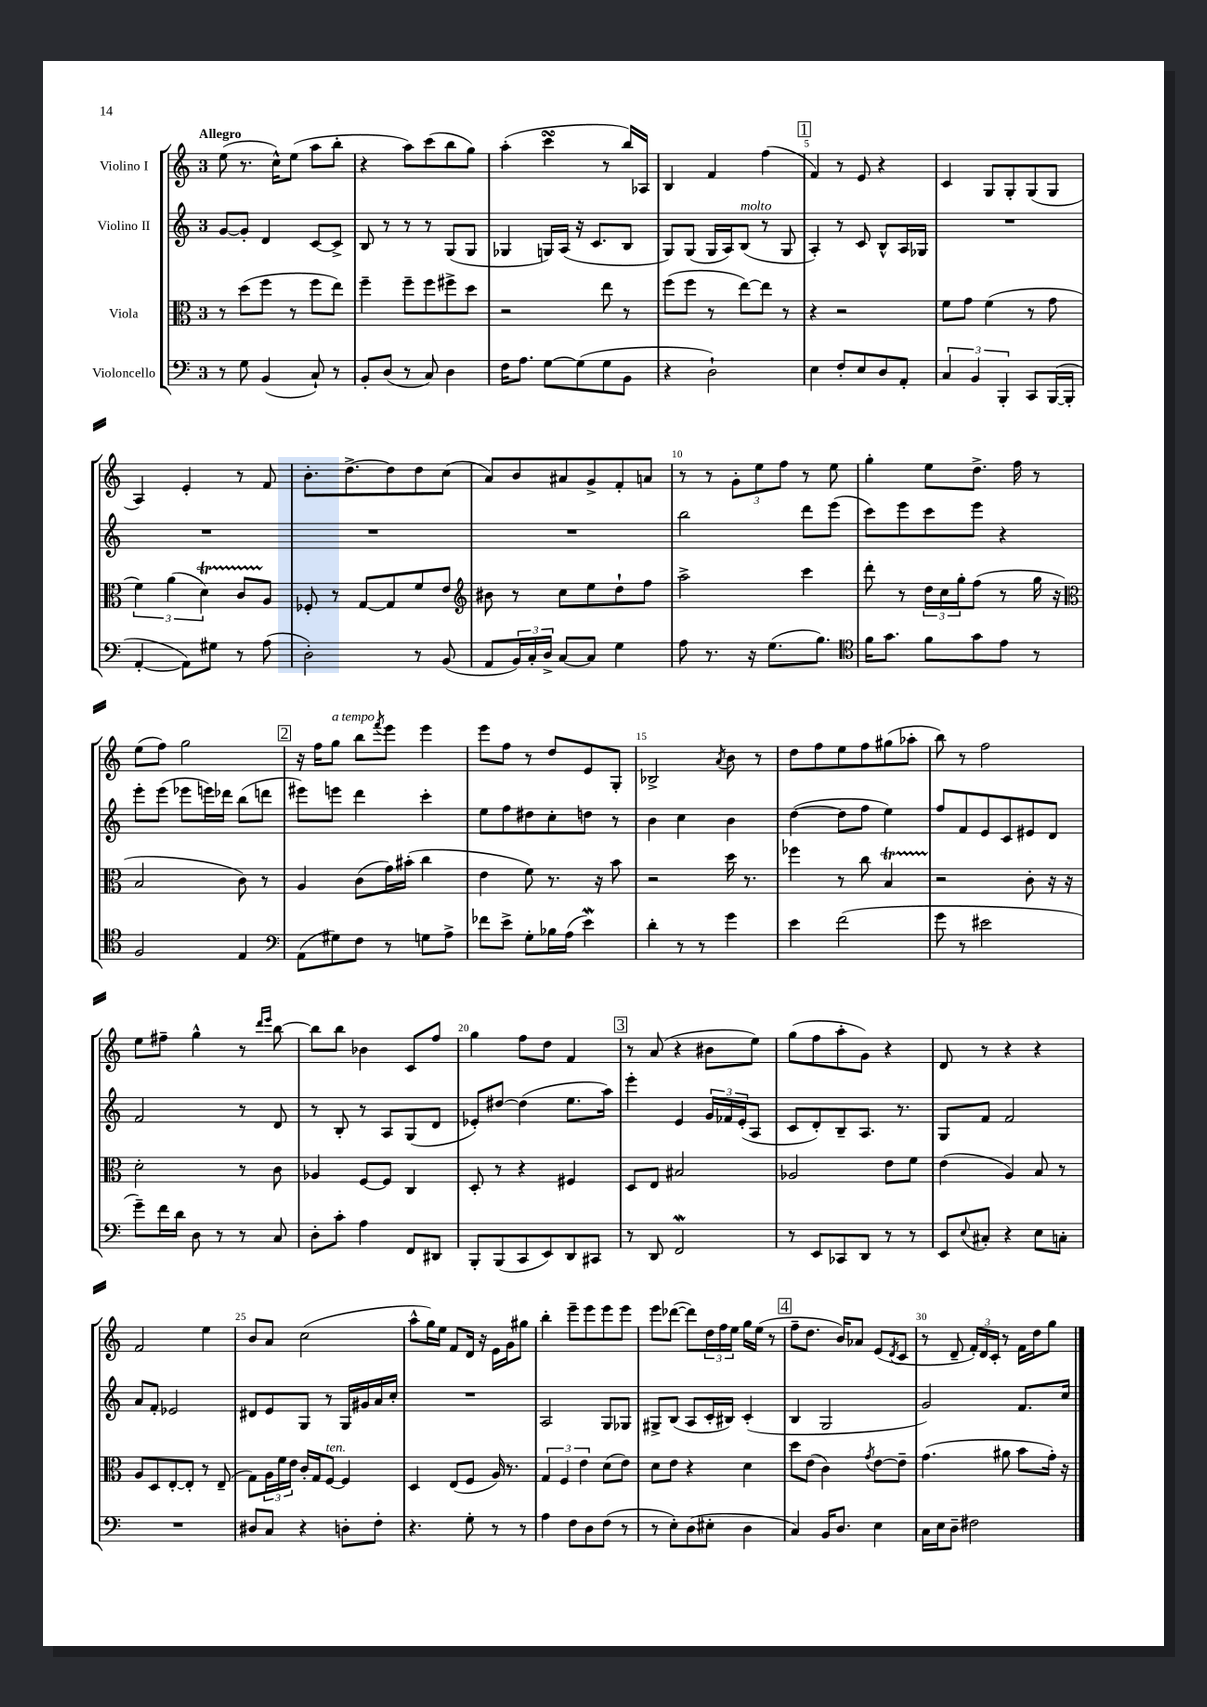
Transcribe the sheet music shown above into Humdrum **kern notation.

**kern	**kern	**kern	**kern
*staff4	*staff3	*staff2	*staff1
*clefF4	*clefC3	*clefG2	*clefG2
*k[]	*k[]	*k[]	*k[]
*M3/4	*M3/4	*M3/4	*M3/4
8r	8r	[8g	(8ee
8G	(8dd	8g']	8.r
(4BB	8ff	4d	.
.	.	.	16cc^^)
.	8r	.	(8ee
8C`)	8ff	[8c	8aa
8r	8ee)	8c^]	8bb'
=	=	=	=
8BB'	4ff~	8B	4r
(8D	.	8r	.
8r	8ff~	8r	8aa)
8C)	8ff	8r	(8ccc
4D	8ff#^	(8G	8bb
.	8dd	8G	8gg)
=	=	=	=
16F	2r	4G-	(4aa'
8.A	.	.	.
[8G	.	16G)	4ccc
.	.	(16A	.
(8G]	.	16r	.
.	.	8.c	.
8G	8ee	.	8r
8BB	8r	8B	16bb)
.	.	.	16A-
=	=	=	=
4r	(8ff	8G)	4B
.	8ff	(8G	.
2D`)	8r	16G	4f
.	.	16A)	.
.	[8ee)	(8B	.
.	8ee]	8r	(4ff
.	8r	8G	.
=	=	=	=
4E	4r	4A')	4f)
8F'	2r	8r	8r
8E	.	8c	8e
8D	.	8B^^	4r
8AA'	.	16A	.
.	.	16G-	.
=	=	=	=
6C	8f	2.r	4c
.	8g	.	.
6BB	.	.	.
.	(4f	.	8G
6BBB'	.	.	.
.	.	.	8G'
8CC	8r	.	(8G
([16BBB	8g	.	8G
16BBB']	.	.	.
=	=	=	=
[4AA'	6f)	2.r	4A)
.	(6a	.	.
8AA])	.	.	4e'
.	6d)	.	.
8G#	.	.	.
8r	8c	.	8r
(8A	8A	.	8f
=	=	=	=
2D')	8F-'	2.r	8.b'
.	8r	.	.
.	.	.	[8.dd^
.	[8G	.	.
.	8G]	.	8dd]
8r	8f	.	8dd
(8BB	8e	.	(8cc
=	=	=	=
*	*clefG2	*	*
8AA	8b#	2.r	8a)
24BB)	8r	.	8b
24C'	.	.	.
24D^	.	.	.
[8C	8cc	.	8a#
8C]	8ee	.	8g^
4G	8dd`	.	8f'
.	8ff	.	8a
=	=	=	=
8A	2aa^	2bb	8r
8.r	.	.	8r
.	.	.	12g'
16r	.	.	.
.	.	.	12ee
(8.G	.	.	.
.	.	.	12ff
.	4ccc	8ddd	8r
8.B)	.	.	.
.	.	(8eee	8ee
=	=	=	=
*clefC4	*	*	*
16f	8ddd'	8ccc)	4gg'
8.g	.	.	.
.	8r	8eee	.
8f	24dd	8ccc	8ee
.	24cc	.	.
.	24gg'	.	.
8g	(8ff	8eee	8.dd^
8e	8r	4r	.
.	.	.	16ff
8r	16gg	.	8r
.	16r	.	.
=	=	=	=
*	*clefC3	*	*
2F	2B	8eee'	(8ee
.	.	(8eee	8ff)
.	.	8eee-	2gg
.	.	16eee)	.
.	.	16ddd-	.
4E	8c)	(8bb	.
.	8r	8ddd	.
=	=	=	=
*clefF4	*	*	*
(8AA	4A	8eee#)	16r
.	.	.	16ff
8G#)	.	8eee	8gg
8F	(8c	4ddd	8bb
.	.	.	8qfff
8r	16g)	.	8eee
.	(16b#'	.	.
8G	4cc	4ccc'	4eee
8A^	.	.	.
=	=	=	=
8f-	4e	8ee	8eee
8e^	.	8ff	8ff
8G'	8f)	8dd#	8r
16B-	8.r	8cc'	8dd
(16A	.	.	.
4e)	.	8dd	8e
.	16r	.	.
.	8b	8r	8G'
=	=	=	=
4d'	2r	4b	2B-^
8r	.	4cc	.
8r	.	.	.
.	.	.	8qa
4g	16dd	4b	8b
.	8.r	.	.
.	.	.	8r
=	=	=	=
4e	4ff-	([4dd	8dd
.	.	.	8ff
(2f	8r	8dd]	8ee
.	8cc	8ff	8ff
.	4B	4ee)	(8gg#
.	.	.	8aa-'
=	=	=	=
8g	2r	8ff	8bb)
8r	.	8f	8r
2e#	.	8e	2ff
.	.	8c	.
.	8c'	8e#	.
.	16r	8d	.
.	16r	.	.
=	=	=	=
8g~)	2d'	2f	8ee
16f	.	.	8ff#~
16d	.	.	.
8D	.	.	4gg^^
8r	.	.	.
8r	8r	8r	8r
.	.	.	16qqddd
.	.	.	16qqeee
8C	8c	8d	[8bb
=	=	=	=
8D'	4A-	8r	8bb]
8c'	.	8B'	8bb
4A	[8F	8r	4b-
.	8F]	8A	.
8FF	4C	(8G	8c
8DD#	.	8d	8ff
=	=	=	=
8BBB'	8D'	8e-')	4gg
(8BBB	8r	[8dd#	.
8CC	4r	(4dd#]	8ff
8EE)	.	.	8dd
8DD	4F#	8.ee	4f
8CC#	.	.	.
.	.	16aa)	.
=	=	=	=
8r	8D	4eee'	8r
8DD	8E	.	(8a
2FF	2B#	4e	4r
.	.	24g	8b#
.	.	24f-	.
.	.	(24e'	.
.	.	8A	8ee)
=	=	=	=
8r	2A-	8c	(8gg
8EE	.	8d')	8ff
8CC-	.	8B~	8aa'
8DD	.	8.A	8g)
8r	8e	.	4r
.	.	8.r	.
8r	8f	.	.
=	=	=	=
8EE	(4e	8G	8d
8qqE	.	.	.
8C#'	.	8f	8r
4r	4A)	2f	4r
8E	8B	.	4r
8C'	8r	.	.
=	=	=	=
2.r	8A	8a	2f
.	8D	8f'	.
.	[8E'	2e-	.
.	8E']	.	.
.	8r	.	4ee
.	(8E~	.	.
=	=	=	=
8D#	8G)	8d#	8b
8C	24A	8e	8a
.	24f	.	.
.	24e	.	.
4r	16c'	8G	(2cc
.	16G	.	.
.	[8F	8r	.
8D'	4F]	16G	.
.	.	16g#	.
8F'	.	16a	.
.	.	16cc'	.
=	=	=	=
4.r	4D	2.r	8aa^^
.	.	.	16gg)
.	.	.	16ee
.	(8E	.	8f
8G'	8F	.	16d
.	.	.	16r
8r	16A)	.	16e
.	8.r	.	16g
8r	.	.	8gg#
=	=	=	=
4A	6G	2A	4bb'
.	6F	.	.
8F	.	.	8eee~
.	6e	.	.
8D	.	.	8eee
(8F	(8d	8G	8eee
8r	8e)	8G-	8eee
=	=	=	=
8r	8d	8G#^	8eee
8E')	8e	(8B	([8ddd-
(8D	4r	8A	8ddd-])
8E#'	.	16c'	24dd
.	.	.	24ff
.	.	16B#)	.
.	.	.	24ee
4D	4d	(4c'	16gg
.	.	.	(16ee
.	.	.	8r
=	=	=	=
4C)	8dd	4B	8ff~
.	(8e	.	8.dd
16BB	4c)	2G	.
8.D	.	.	16b)
.	.	.	8a-
.	8qg	.	.
4E	[8e	.	(8e
.	.	.	8qd
.	8e~]	.	8c
=	=	=	=
16C	(4.g	2g)	8r
16E	.	.	.
8D~	.	.	8d~
2F#	.	.	24f')
.	.	.	24d
.	.	.	24c'
.	8a#	.	8r
.	8b	8.f	16f
.	.	.	16dd
.	16g')	.	8gg
.	16r	16cc	.
==	==	==	==
*-	*-	*-	*-
